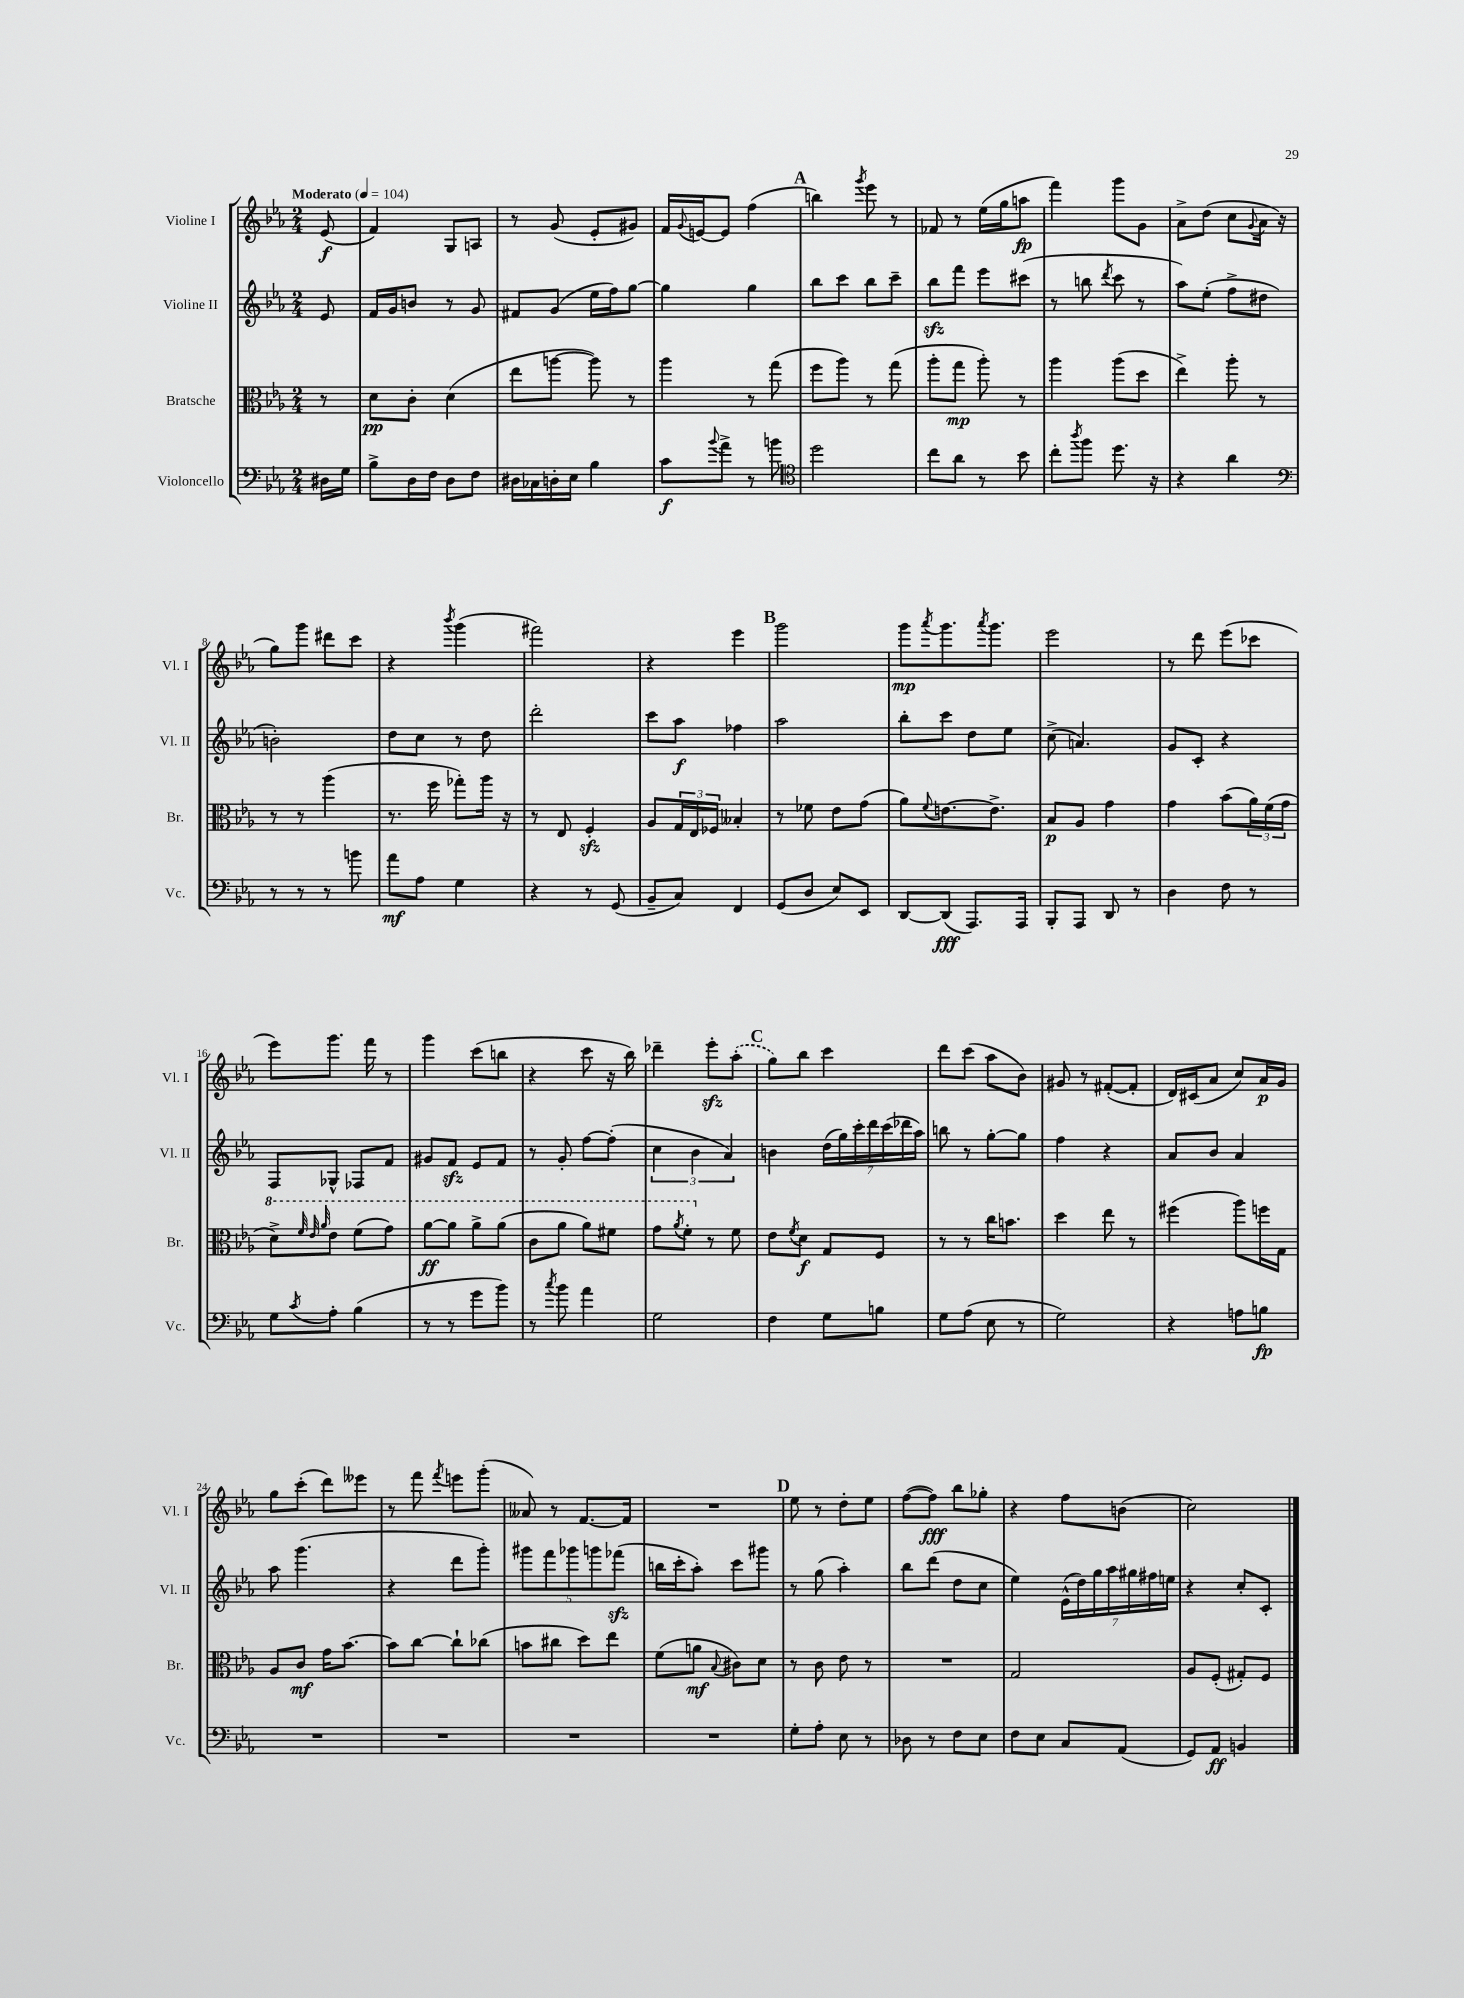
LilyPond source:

<<
\new StaffGroup <<
\new Staff = "s0" \with { instrumentName = "Violine I" shortInstrumentName = "Vl. I" } {
    \clef treble \key ees \major \numericTimeSignature \time 2/4 \partial 8 \tempo "Moderato" 4 = 104
    ees'8\f( |
    f'4) g8 a8 |
    r8 g'8( ees'8-. gis'8) |
    f'16 \appoggiatura { g'8 } e'16~ e'8 f''4( |
    \mark \markup { \bold "A" } b''4) \acciaccatura { g'''8 } ees'''8 r8 |
    fes'8 r8 ees''16( g''16 a''8\fp |
    f'''4) g'''8 g'8 |
    aes'8-> d''8( c''8 \appoggiatura { g'8 } aes'16 r16 |
    g''8) g'''8 dis'''8 c'''8 |
    r4 \acciaccatura { bes'''8 } g'''4( |
    fis'''2) |
    r4 ees'''4 |
    \mark \markup { \bold "B" } g'''2 |
    g'''8\mp \acciaccatura { aes'''8 } g'''8. \acciaccatura { aes'''8 } g'''8. |
    ees'''2 |
    r8 d'''8 ees'''8( ces'''8 |
    ees'''8) g'''8. f'''16 r8 |
    g'''4 c'''8( b''8 |
    r4 c'''8 r16 bes''16) |
    des'''4-- ees'''8-.\sfz \once \slurDashed aes''8-.( |
    \mark \markup { \bold "C" } g''8) bes''8 c'''4 |
    d'''8 c'''8( aes''8 bes'8) |
    gis'8 r8 fis'8~-.( fis'8-. |
    d'16) cis'16( aes'8 c''8) aes'16\p g'16 |
    g''8 c'''8-.( d'''8) eeses'''8 |
    r8 f'''8 \acciaccatura { f'''8 } e'''8 g'''8-.( |
    aeses'8) r8 f'8.~ f'16 |
    R2 |
    \mark \markup { \bold "D" } ees''8 r8 d''8-. ees''8 |
    f''8~( f''8\fff) bes''8 ges''8-. |
    r4 f''8 b'8( |
    c''2) \bar "|." |
}
\new Staff = "s1" \with { instrumentName = "Violine II" shortInstrumentName = "Vl. II" } {
    \clef treble \key ees \major \numericTimeSignature \time 2/4 \partial 8
    ees'8 |
    f'16 g'16 b'8 r8 g'8 |
    fis'8 g'8( ees''16 f''16) g''8~ |
    g''4 g''4 |
    \mark \markup { \bold "A" } bes''8 c'''8 bes''8 c'''8-- |
    bes''8\sfz f'''8 ees'''8 cis'''8( |
    r8 b''8 \acciaccatura { d'''8 } c'''8 r8 |
    aes''8) ees''8-.( f''8-> dis''8 |
    b'2-.) |
    d''8 c''8 r8 d''8 |
    d'''2-. |
    c'''8 aes''8\f fes''4 |
    \mark \markup { \bold "B" } aes''2 |
    bes''8-. c'''8 d''8 ees''8 |
    c''8->( a'4.) |
    g'8 c'8-. r4 |
    f8 ges8-^ fes8 f'8 |
    gis'8 f'8\sfz ees'8 f'8 |
    r8 g'8-. f''8~ f''8-.( |
    \tuplet 3/2 { c''4 bes'4 aes'4) } |
    \mark \markup { \bold "C" } b'4 \tuplet 7/4 { d''16( g''16) c'''16-. d'''16 c'''16( des'''16 aes''16) } |
    b''8 r8 g''8~-. g''8 |
    f''4 r4 |
    aes'8 bes'8 aes'4 |
    aes''8 g'''4.( |
    r4 d'''8 g'''8-.) |
    \tuplet 5/4 { gis'''8 f'''8 ges'''8 g'''8 fes'''8\sfz( } |
    b''16 c'''16-. aes''8-.) c'''8 gis'''8 |
    \mark \markup { \bold "D" } r8 g''8( aes''4-.) |
    bes''8 d'''8( d''8 c''8 |
    ees''4) \tuplet 7/4 { ees'16-^( d''16) g''16 aes''16 gis''16 fis''16 e''16 } |
    r4 c''8-. c'8-. \bar "|." |
}
\new Staff = "s2" \with { instrumentName = "Bratsche" shortInstrumentName = "Br." } {
    \clef alto \key ees \major \numericTimeSignature \time 2/4 \partial 8
    r8 |
    d'8\pp c'8-. d'4( |
    ees''8 a''8~ a''8) r8 |
    aes''4 r8 g''8( |
    \mark \markup { \bold "A" } f''8 aes''8) r8 g''8( |
    aes''8-. g''8\mp aes''8-.) r8 |
    aes''4 aes''8( d''8 |
    ees''4->) aes''8-. r8 |
    r8 r8 aes''4( |
    r8. f''16 ges''8-.) aes''16 r16 |
    r8 ees8 f4-.\sfz |
    aes8 \tuplet 3/2 { g16 ees16 fes16 } beses4-. |
    \mark \markup { \bold "B" } r8 fes'8 ees'8 g'8( |
    aes'8) \appoggiatura { f'8 } e'8.~ e'8.-> |
    bes8\p aes8 g'4 |
    g'4 bes'8( \tuplet 3/2 { aes'16) f'16( g'16 } |
    \ottava #1 d''8->) \grace { f''32 ees''32 aes''32 } ees''8 f''8( g''8) |
    aes''8~\ff aes''8 aes''8-> aes''8( |
    c''8 aes''8 aes''8) fis''8 |
    g''8 \acciaccatura { aes''8 } f''8-. \ottava #0 r8 f'8 |
    \mark \markup { \bold "C" } ees'8 \acciaccatura { f'8 } d'8\f g8 f8 |
    r8 r8 c''16 b'8. |
    d''4 ees''8 r8 |
    fis''4( aes''8) f''16 g16 |
    aes8 c'8\mf g'16 bes'8.~ |
    bes'8 c''8~ c''8-! ces''8( |
    b'8 cis''8 d''8) ees''8 |
    f'8( a'8\mf \appoggiatura { bes8 } cis'8) d'8 |
    \mark \markup { \bold "D" } r8 c'8 ees'8 r8 |
    R2 |
    g2 |
    aes8 f8-.( gis8-.) f8 \bar "|." |
}
\new Staff = "s3" \with { instrumentName = "Violoncello" shortInstrumentName = "Vc." } {
    \clef bass \key ees \major \numericTimeSignature \time 2/4 \partial 8
    dis16 g16 |
    bes8-> d16 f16 d8 f8 |
    dis16 ces16 d16-. ees16 bes4 |
    c'8\f \appoggiatura { bes'8 } aes'8-> r8 b'8 |
    \mark \markup { \bold "A" } \clef tenor d''2 |
    c''8 aes'8 r8 bes'8 |
    c''8-. \acciaccatura { aes''8 } f''8 d''8. r16 |
    r4 aes'4 |
    \clef bass r8 r8 r8 b'8 |
    aes'8\mf aes8 g4 |
    r4 r8 g,8( |
    bes,8-- c8) f,4 |
    \mark \markup { \bold "B" } g,8( d8 ees8) ees,8 |
    d,8~ d,8\fff( aes,,8.) aes,,16 |
    bes,,8-. aes,,8 d,8 r8 |
    d4 f8 r8 |
    g8 \acciaccatura { c'8 } aes8-. bes4( |
    r8 r8 g'8 bes'8) |
    r8 \acciaccatura { c''8 } bes'8 aes'4 |
    g2 |
    \mark \markup { \bold "C" } f4 g8 b8 |
    g8 aes8( ees8 r8 |
    g2) |
    r4 a8 b8\fp |
    R2 |
    R2 |
    R2 |
    R2 |
    \mark \markup { \bold "D" } g8-. aes8-. ees8 r8 |
    des8 r8 f8 ees8 |
    f8 ees8 c8 aes,8( |
    g,8) aes,8\ff b,4 \bar "|." |
}
>>
>>
